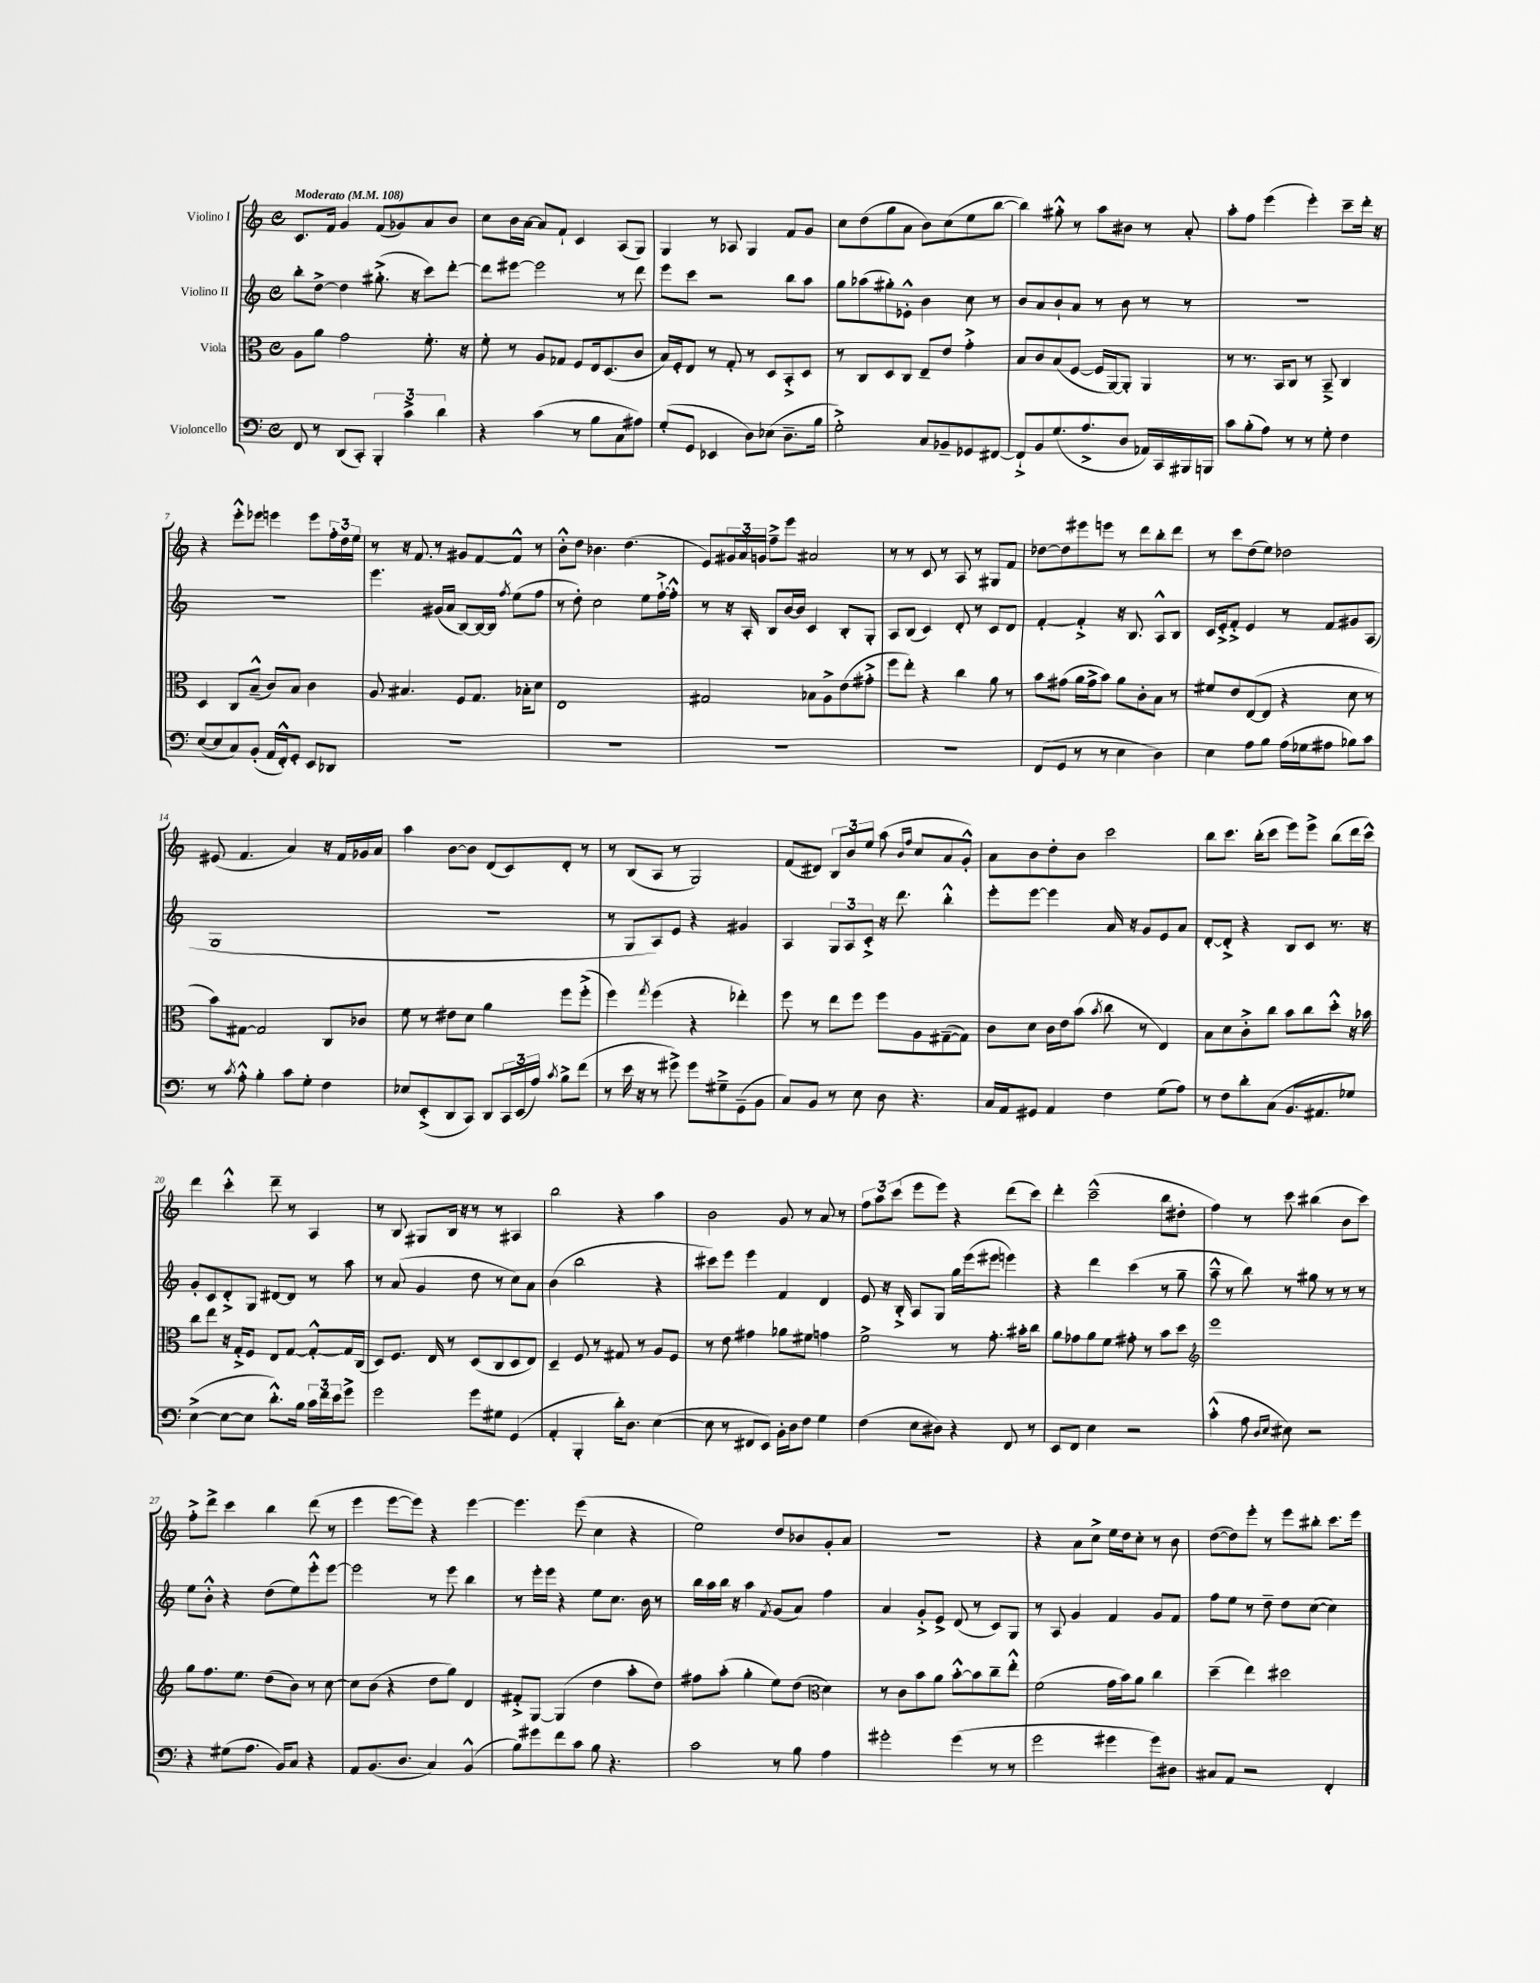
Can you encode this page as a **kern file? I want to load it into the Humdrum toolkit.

**kern	**kern	**kern	**kern
*staff4	*staff3	*staff2	*staff1
*clefF4	*clefC3	*clefG2	*clefG2
*k[]	*k[]	*k[]	*k[]
*M4/4	*M4/4	*M4/4	*M4/4
*met(c)	*met(c)	*met(c)	*met(c)
*MM108	*MM108	*MM108	*MM108
8FF	8A	8bb'	8.c
8r	8a	[8dd^	.
.	.	.	16f
(8DD	2g	4dd]	4g
8CC')	.	.	.
6BBB'	.	(8.gg#'^	(8f
.	.	.	8g-)
6c^	.	.	.
.	.	16r	.
.	8.f'	8ccc)	8a
6d	.	.	.
.	.	[8ddd'	8b
.	16r	.	.
=	=	=	=
4r	8f'	8ddd]	8cc
.	8r	[8eee#	16b
.	.	.	[16a
(4c	8A	2eee#]	8a]
.	8G-	.	8f`
8r	8F	.	4c
8B	16E	.	.
.	(8.D	.	.
8C	.	8r	(8A
8A#)	8c	8ddd	8G)
=	=	=	=
(8G'	16B)	8eee	4G
.	16F'	.	.
8GG	8E	8ccc	.
4EE-	8r	2r	8r
.	8G'	.	8A-
8D)	8r	.	4G
(8E-	8D	.	.
8.D~	8BB'^	8bb	8f
.	8D	8aa	8g
16B	.	.	.
=	=	=	=
2G'^)	8r	8gg	8cc
.	8C	(8aa-	(8dd
.	8D	8gg#')	8gg
.	8C	8e-'^^	8a
8C	8E~	4b	8b)
8BB-~	8e	.	(8cc
8GG-	4g'^	8cc	8ee
[8FF#	.	8r	[8bb
=	=	=	=
8FF#`^]	8B	8b	4bb])
8BB	8c	8a	.
(8.G	(8B	8b`	8gg#'^^
.	[8F	8a	8r
8.A^	.	.	.
.	16F]	8r	8aa
.	[16AA)	.	.
8D	8AA']	8b	8b#
16AA-)	4AA	8r	8r
16CC	.	.	.
16BBB#	.	8r	8a'
16BBB	.	.	.
=	=	=	=
8c	8r	1r	8aa'
(8B'	8.r	.	8ff
8A)	.	.	(4eee
.	16BB	.	.
8r	8C	.	.
8r	8r	.	4eee')
8G'	8BB~^	.	.
4F	4C	.	8ccc~
.	.	.	16ddd'
.	.	.	16r
=	=	=	=
([8E	4D	1r	4r
8E]	.	.	.
8C)	8C	.	8eee'^^
(8BB'	(8B~^^	.	8eee-
16AA	8c)	.	4eee
16FF'^^)	.	.	.
8GG'	8B	.	.
8EE	4c	.	8eee
8DD-	.	.	24ff'
.	.	.	24dd
.	.	.	24ee
=	=	=	=
1r	8A	4.eee	8r
.	4.B#	.	16r
.	.	.	8.f
.	.	(16g#	8r
.	.	16a	.
.	8F	[8B)	8g#
.	8.G	16B_	[8f
.	.	16B]	.
.	.	8qff	.
.	.	(8ee	8f^^]
.	16B-'	.	.
.	8d	8ff	8r
=	=	=	=
1r	1E	8r	8b'^^
.	.	8dd')	8dd
.	.	2cc	4.b-
.	.	.	(4.dd
.	.	8ee	.
.	.	[16ff`^	.
.	.	16ff'^^]	.
=	=	=	=
1r	2G#	8r	8e)
.	.	16r	24g#
.	.	.	24a
.	.	16A'	.
.	.	.	24g
.	.	8B	8ff~^
.	.	[16b	8eee
.	.	16b]	.
.	8B-	4c	2a#
.	8A^	.	.
.	(8e	8B'	.
.	8g#'^	8G'	.
=	=	=	=
1r	8ff	8A	8r
.	8ee')	(8B	8r
.	4r	4c)	8c
.	.	.	8r
.	4cc	8d'	8A
.	.	8r	8r
.	8a	8c	8G#
.	8r	8d	8f
=	=	=	=
(8FF	8b	[4f'	[8dd-
8GG	(8g#	.	8dd-]
8r	16a	4f'^]	8eee#
.	16g#^	.	.
8r	8b)	.	8eee
4E	8a	16r	8r
.	.	8.B	.
.	8c'	.	8ddd
4D)	8B	8A^^	8bb'
.	8r	8B	8ddd
=	=	=	=
4E	8f#	16c	8r
.	.	16e'^	.
.	8e	8f'^	8ccc
8A	([8E	4e	(8dd
8B	8E]	.	8ee)
(16A	4r	8r	2dd-
16G-	.	.	.
8A#	.	8f	.
8B-)	8d	8g#	.
8c	8r	(8A	.
=	=	=	=
8r	8b)	1G	(8e#
8qc	.	.	.
8A'^^	[8G#	.	4.f
4B'	2G#]	.	.
8c	.	.	4a)
8G'	.	.	.
4F	8C	.	16r
.	.	.	16f
.	8c-	.	16g-
.	.	.	16a
=	=	=	=
8E-	8f	1r	4aa
(8EE'^	8r	.	.
8DD	8e#	.	[8b
8CC)	8d	.	8b]
8DD	4a	.	(8d
24CC	.	.	8c)
(24EE	.	.	.
24A)	.	.	.
8qc	.	.	.
8B^	8ff	.	8d'
(8f	(8ff'^	.	8r
=	=	=	=
8r	4ff)	8r	8r
16e	.	8G	(8B
16r	.	.	.
.	8qgg	.	.
8r	(4ff	8A)	8A
8g#^)	.	8e	8r
8g#	4r	4r	2G)
8G#~^	.	.	.
(8GG~	4ee-')	4g#	.
8BB	.	.	.
=	=	=	=
8C)	8ff	4A	(8f
8BB	8r	.	8d#)
8r	8ee	12G	12B
.	.	12A	12b
8E	8ff	.	.
.	.	12c'^	12ee
8D	8ff	16r	(8aa
.	.	8.ddd	.
.	.	.	16qqb
.	.	.	16qqff
4.r	8A	.	8cc
.	([8G#~	4bb'^^	8a
.	8G#])	.	8g'^^)
=	=	=	=
16C	8c	8eee'	8a
16AA	.	.	.
8GG#	8d	[8eee	8b
4AA	16c	4eee]	8dd'
.	16e	.	.
.	(8b	.	8b
.	8qb	.	.
4F	8cc	16a	2ccc
.	.	16r	.
.	8r	8g	.
(8G	4E)	8e	.
8A)	.	8a	.
=	=	=	=
8r	8B	[8d'	8bb
8F	8d	8d'^]	8.ccc
8d'	8c'^	4r	.
.	.	.	(16bb'
(8C	8cc	.	8ccc
8.BB	8b	8B	8eee)
.	8cc	8c	8eee^
8.AA#	.	.	.
.	8dd'^^	8.r	(8bb
8G-)	16r	.	16ddd
.	16b-	16r	16ccc^^)
=	=	=	=
([4E^	8cc	8g'	4ddd
.	8ee	8c	.
8E_	16r	8d'^	4ccc'^^
.	16G'^	.	.
8E]	8F	8G	.
8.d'^^)	8E	[8d#	8ddd~
.	[8G	8d#]	8r
16B	.	.	.
24c	8G'^^_	8r	4A
24f	.	.	.
24e	.	.	.
8g^	16G]	8aa	.
.	(16C	.	.
=	=	=	=
2g	8D)	8r	8r
.	8.F	(8a	8B
.	.	4g	8G#
.	16E	.	.
.	8r	.	16B
.	.	.	16r
8g	(8D	8dd	8r
8G#	8C	8r	8r
(4GG	8D	8cc)	4A#
.	8E)	8a	.
=	=	=	=
4AA'	4D~	(4b	2bb
4BBB'	8F	2bb	.
.	8r	.	.
16d')	8G#	.	4r
8.D	.	.	.
.	8r	.	.
([4E	8A	4r	4aa
.	8F	.	.
=	=	=	=
8E]	8r	8ccc#)	2b
8r	8e	8eee	.
8FF#	4g#	4eee	.
8EE)	.	.	.
16BB'	8a-	4f	8g
16D	.	.	.
8F	8f#	.	8r
4G	4g	4d	8a
.	.	.	8r
=	=	=	=
(4F	2f^	8e	12ff
.	.	.	12aa
.	.	16r	.
.	.	.	(12ccc
.	.	16B'^	.
8E	.	8A	8eee
8D#)	.	8G	8eee)
4r	8r	16gg	4r
.	.	(16eee	.
.	8.g'	8eee#	.
8FF	.	4eee)	(8ddd
.	16b#'	.	.
8r	8cc	.	8ccc)
=	=	=	=
8EE	8a	4r	4ddd'
8FF	8g-	.	.
4E	8a	4ddd	(2ccc~^^
.	8f	.	.
2r	8g#'	(4ccc	.
.	8r	.	.
.	8b	8r	8bb
.	8dd	8gg~	8dd#'
=	=	=	=
*	*clefG2	*	*
(4c'^^	1eee	8aa~^^	4ff)
.	.	8r	.
8A	.	8bb)	8r
16qqD	.	.	.
16qqE	.	.	.
8E#)	.	8r	8ccc
2r	.	8gg#	(4bb#
.	.	8r	.
.	.	8r	8b
.	.	8r	8ccc)
=	=	=	=
4r	8gg	8ee	8ff'^
.	8.ff	8b'^^	8ddd^
(8G#	.	4r	4ccc
.	8.ee	.	.
8.A	.	.	.
.	(8dd	(8dd	4bb
16BB)	.	.	.
8C	8b)	8ee)	.
4r	8r	8eee'^^	(8ddd
.	[8cc	[8eee	8r
=	=	=	=
8AA	8cc]	2eee]	4eee
(8.BB	(8b	.	.
.	4r	.	[8eee
8.D	.	.	.
.	.	.	8eee])
4C)	8dd	8r	4r
.	8gg)	8eee	.
(4BB^^	4d	4bb	[4eee
=	=	=	=
8B)	8f#'^	8r	4.eee]
8g#	[8G	16eee'	.
.	.	16eee	.
8f	(4G]	4r	.
8c	.	.	(8eee
8B	4dd	8ee	4cc
4.r	.	8.cc	.
.	8aa'	.	4r
.	.	16b	.
.	8dd)	8r	.
=	=	=	=
2c	8ff#	16bb	2ee)
.	.	16aa	.
.	(8aa'	16bb	.
.	.	16r	.
.	4gg'	4aa	.
.	.	8qf	.
8r	8ee)	(8g	8dd
8B	(8dd	8a)	8b-
*	*clefC3	*	*
4A	4d)	4ff	8g'
.	.	.	8a
=	=	=	=
2g#'	8r	4a	1r
.	8c	.	.
.	8b	8g'^	.
.	8a	8e^	.
(4g#	[8b'^^	(8d	.
.	8b]	8r	.
8r	8cc~	8c)	.
8r	8ee'^^	8G	.
=	=	=	=
2g	(2f	8r	4r
.	.	8A	.
.	.	4g	8a
.	.	.	8cc^
4g#	16g	4f	16ee
.	16b)	.	16dd
.	8a	.	8cc'
8g#)	4cc	8g	8r
8D#	.	8f	8b
=	=	=	=
8C#	(4dd~	8ff	([8dd
8AA	.	8ee	8dd])
2r	4ee)	8r	8eee'
.	.	8dd~	8r
.	2dd#	8dd	8eee
.	.	([8cc	8bb#'
4FF'	.	4cc])	8.ccc
.	.	.	16eee
==	==	==	==
*-	*-	*-	*-
